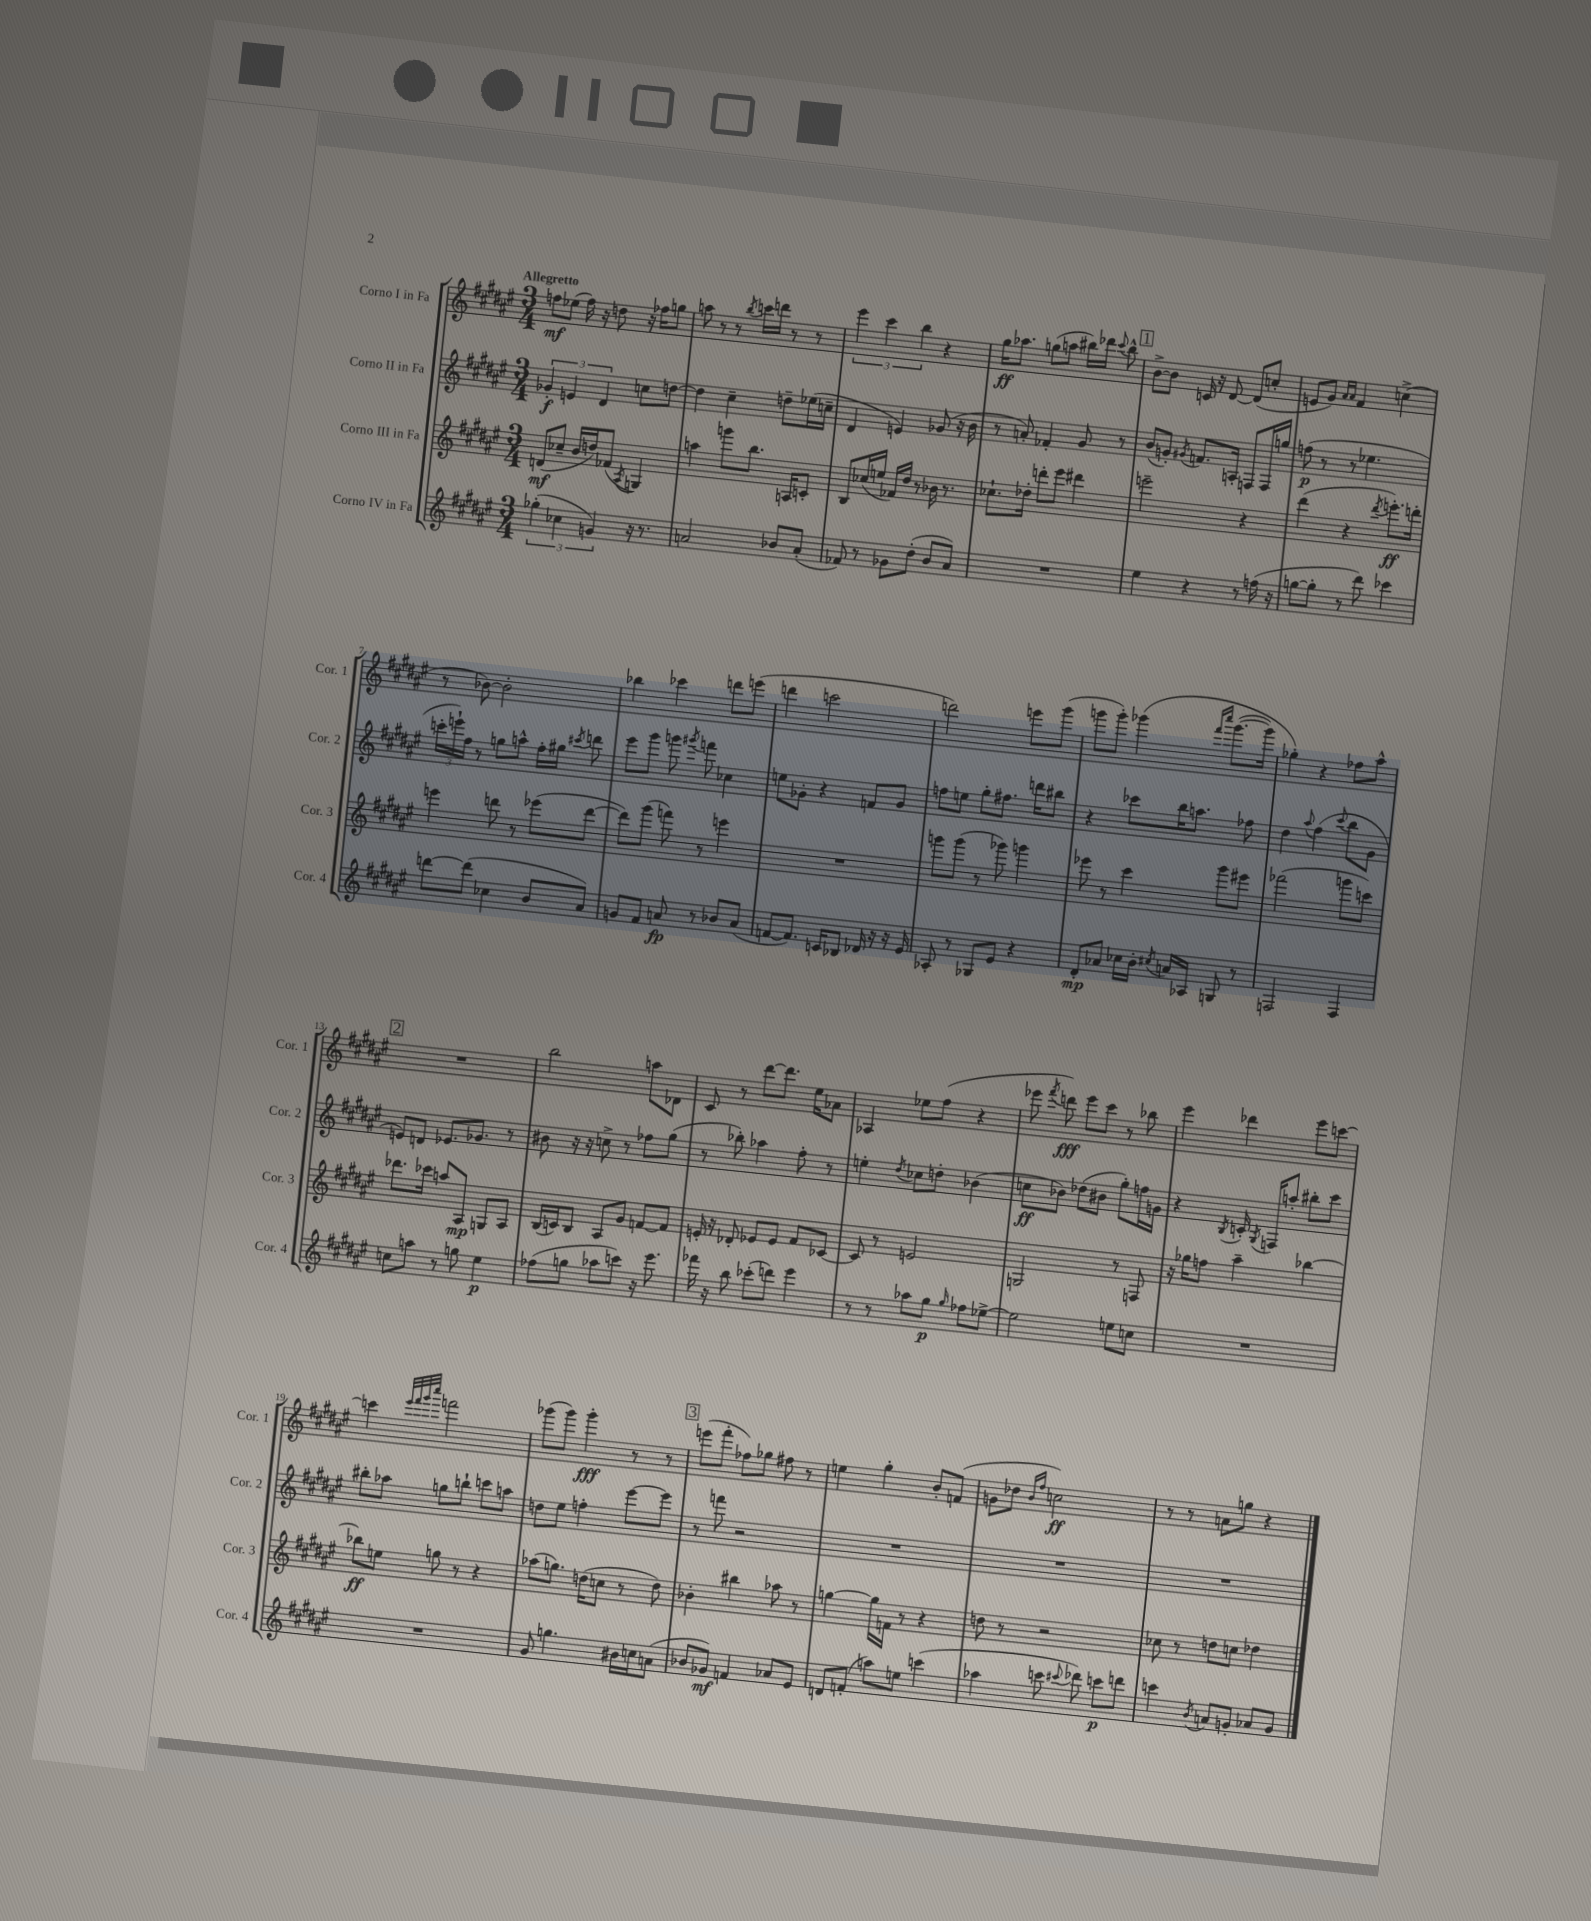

**kern	**kern	**kern	**kern
*staff4	*staff3	*staff2	*staff1
*clefG2	*clefG2	*clefG2	*clefG2
*k[f#c#g#d#a#e#]	*k[f#c#g#d#a#e#]	*k[f#c#g#d#a#e#]	*k[f#c#g#d#a#e#]
*M3/4	*M3/4	*M3/4	*M3/4
(6gg-'	(8d	6g-'	8ff
.	8cc-~	.	(8ee-
6cc-	.	6e	.
.	16b	.	16ff)
.	16dd)	.	16r
6g)	.	6d#	.
.	(8f-	.	8dd
.	8qA#	.	.
16r	4G)	8cc	16r
8.r	.	.	16ff-
.	.	[8dd	8gg
=	=	=	=
2a	4aa	4dd]	8aa
.	.	.	8r
.	8ggg	4cc#~	8r
.	.	.	8qbb
.	8.bb	.	16ccc
.	.	.	16ddd
8b-	.	8dd~	8r
.	16A	.	.
(8a'	8c'	(16ee-	8r
.	.	16cc~	.
=	=	=	=
8f-)	8B	4d#	6eee#
8r	(16cc-	.	.
.	.	.	6ccc#
.	16ee	.	.
8g-	16f-)	4e)	.
.	16dd#	.	.
.	.	.	6bb
(8dd#'	8r	.	.
8b	16b-	(8g-	4r
.	8.r	.	.
8a#)	.	16r	.
.	.	16b	.
=	=	=	=
2.r	8.cc-`	8r	16gg#
.	.	.	8.aa-
.	.	8a')	.
.	16dd-'	.	.
.	8ddd'	4f-'	(8gg
.	8eee#	.	8aa
.	4ddd#	8g#	16bb#)
.	.	.	16ddd-
.	.	.	8qqccc#
.	.	8r	8bb#^^
=	=	=	=
4ee#	2eee~	(8b	[8b^
.	.	8g')	8b]
.	.	8qg#	.
4r	.	8.f	16c
.	.	.	16r
.	.	.	[8d#
.	.	16A'	.
8r	4r	8F	(8d#]
(16ff	.	16F	8cc'
16r	.	16gg	.
=	=	=	=
[8gg	(4ddd#	(8ff	8e
8gg']	.	8r	8g#)
.	.	.	16qqa#
.	.	.	16qqa#
8r	4r	8r	4f#
8ddd#)	.	4.ee-	.
.	8qddd#	.	.
4ccc-	8.eee')	.	(4cc^
.	16ddd'	.	.
=	=	=	=
[8ddd	4eee	24ccc'	8r
.	.	24eee`)	.
.	.	24ff#	.
(8ddd]	.	8r	[8b-)
4cc-	8ddd	8gg	2b-']
.	8r	8aa^^	.
8b	(8eee-	16ff#'	.
.	.	16gg#	.
.	.	8qccc#	.
8a#)	[8ddd	8ddd	.
=	=	=	=
8g	8ddd])	8eee#	4bb-
8f#	(8ggg#	8ggg#	.
8a	8fff)	8ggg	4ccc-
.	.	8qggg#	.
8r	8r	8fff	.
8b-	4eee	4cc-	8ddd
(8a	.	.	(8eee
=	=	=	=
[8f	2.r	8ee	4ddd
8.f])	.	8g-'	.
.	.	4r	2ccc
16c	.	.	.
8B-	.	.	.
16d-	.	8f	.
16r	.	.	.
16r	.	8g-	.
16e#	.	.	.
=	=	=	=
8A-'	8ggg	8ff	2ddd)
8r	(8ggg	8ee	.
8G-	8r	8gg#'	.
8e#	8ggg-)	8.ff#	.
4r	4ggg	.	8eee
.	.	16ddd	.
.	.	8bb#	(8ggg#
=	=	=	=
8d#'	8eee-	4r	8ggg
8a-	8r	.	8ggg')
16cc-	4ccc#	8ccc-	&(4ggg-
16b'	.	.	.
8qcc#	.	.	.
16a	.	16bb	.
16A-	.	8.aa	.
.	.	.	16qqfff#
.	.	.	16qqcccc#
8G	8ggg#	.	([8.ggg-
8r	8eee#	8ff-	.
.	.	.	16ggg-])
=	=	=	=
2F	(2fff-	4dd#	4gg-'&)
.	.	8qqaa#	.
.	.	(4ff#	4r
.	.	8qqccc#	.
4F	8ggg	8bb	8ff-
.	8ccc)	8g#	8aa#^^
=	=	=	=
8cc	8.ddd-	8e)	2.r
8aa	.	8d	.
.	16ccc-	.	.
8r	8aa	8.e-	.
8gg	8A#	.	.
.	.	8.g-	.
4ee#	8G	.	.
.	8A#	8r	.
=	=	=	=
(8ff-	(16B	8b#	2bb
.	16c)	.	.
8gg	8B	16r	.
.	.	16r	.
8aa-	8A#	8cc^	.
8ccc)	8g#	8r	.
16r	[8f	8ff-	8aa
8.eee#	.	.	.
.	8f]	(8gg#	8d-
=	=	=	=
16fff-	16e'	8r	8c#
16r	16r	.	.
8bb	8d-'	8bb-')	8r
(8ccc-'	8e-	4aa-	[8ddd#
8ddd)	8e-	.	8.ddd#]
4eee#	8f#	8ff#'	.
.	.	.	16ee#
.	[8c-	8r	8a-
=	=	=	=
8r	8c-]	4ee'	4A-
8r	8r	.	.
.	.	8qdd#	.
8aa-	2e	8cc-	8ee-
8gg#	.	8dd'	(8ff#
16qqgg#	.	.	.
8ff-	.	(4b-	4r
[8ee-^	.	.	.
=	=	=	=
2ee-]	2G	8cc	8eee-
.	.	.	8qfff#
.	.	8b-)	8ddd)
.	.	(8dd-	8eee-
.	.	8b#	8ccc#
8ee	8r	8gg#')	8r
8cc	8F	16ff	8bb-
.	.	16g	.
=	=	=	=
2.r	16r	4r	4eee#
.	16gg-	.	.
.	8ff	.	.
.	.	8qB	.
.	4aa#~	16c'	4ddd-
.	.	8qG#	.
.	.	16F	.
.	.	8aa'	.
.	[4bb-	8bb#'	8eee#
.	.	8ccc#	[8ccc
=	=	=	=
2.r	8bb-]	8bb#'	4ccc]
.	8ee	8aa-	.
.	.	.	32qqeee#
.	.	.	32qqfff#
.	.	.	32qqggg#
.	.	.	32qqcccc#
.	8gg	8gg	2fff
.	8r	8bb`	.
.	4r	8ccc	.
.	.	8aa	.
=	=	=	=
8g#	(8aa-	8dd	(8ggg-
4.gg	8.gg)	8ee#	8ggg-)
.	.	4ff'	4ggg-'
.	(16dd	.	.
.	8cc	.	.
16b#	8r	[8eee#	8r
16cc	.	.	.
(8a	8dd)	8eee#]	8r
=	=	=	=
8b-	4b-'	8r	(8eee
8g-)	.	8fff	8fff#'
4f	4bb#	2r	8ff-)
.	.	.	8gg-
8a-	8aa-	.	8ff#
8e#	8r	.	8r
=	=	=	=
8d	[4gg	2.r	4ee
(8f'	.	.	.
8aa)	16gg]	.	4gg#'
.	16f	.	.
8ee	8r	.	.
(4ccc	4r	.	8b'
.	.	.	(8f
=	=	=	=
4aa-	8dd	2.r	8g
.	8r	.	8dd-
.	.	.	16qqb
.	.	.	16qqff#
8ccc	2r	.	2cc)
8qqccc#	.	.	.
8ddd-)	.	.	.
8ccc	.	.	.
8ddd	.	.	.
=	=	=	=
4ccc	8cc-	2.r	8r
.	8r	.	8r
8qb	.	.	.
8a	8dd	.	8a
8g'	8cc	.	8gg
8a-	4dd-	.	4r
8g	.	.	.
==	==	==	==
*-	*-	*-	*-
